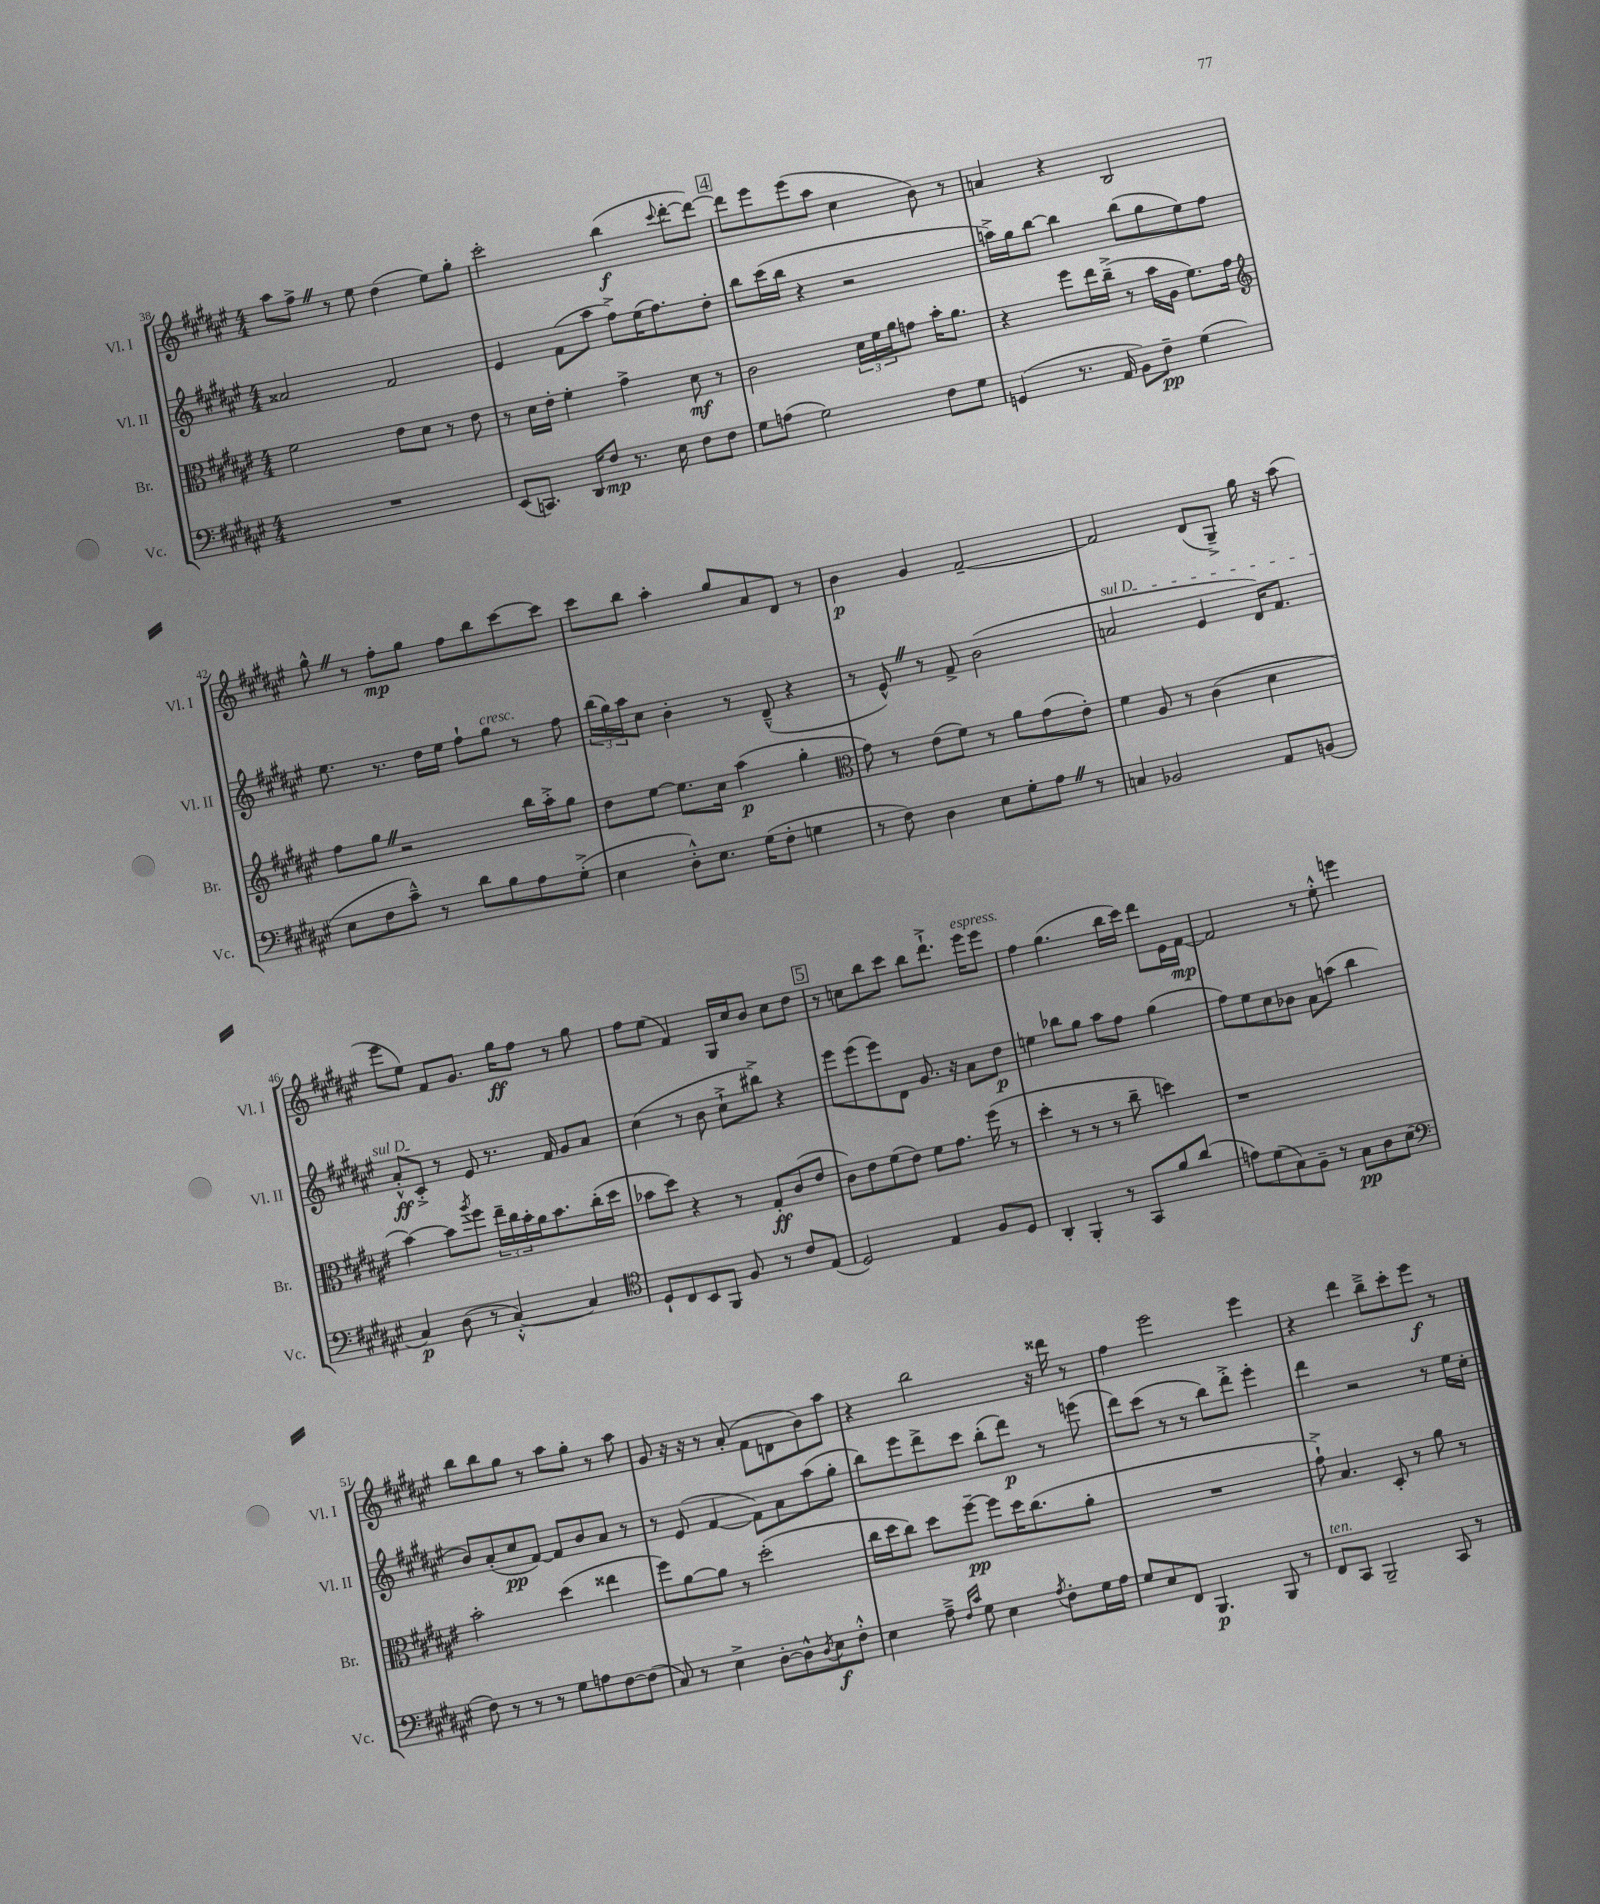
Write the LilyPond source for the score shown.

<<
\new StaffGroup <<
\new Staff = "s0" \with { instrumentName = "Vl. I" shortInstrumentName = "Vl. I" } {
    \clef treble \key fis \major \numericTimeSignature \time 4/4
    ais''8 fis''8-> \once \override BreathingSign.text = \markup { \musicglyph "scripts.caesura.straight" } \breathe r8 eis''8 dis''4( eis''8) gis''8-. |
    cis'''2-. b''4\f( \appoggiatura { cis'''8 } dis'''8~-. dis'''8~) |
    \mark \markup { \box "4" } dis'''8 eis'''8 eis'''8( ais''8 cis''4 b'8) r8 |
    a'4 r4 b2 |
    gis''8-^ \once \override BreathingSign.text = \markup { \musicglyph "scripts.caesura.straight" } \breathe r8 fis''8-.\mp gis''8 fis''8 b''8 cis'''8~ cis'''8 |
    cis'''8 b''8 ais''4-. gis''8 ais'8 dis'8 r8 |
    b'4\p gis'4 fis'2~-- |
    fis'2 dis'8( gis8--->) gis''16 r16 ais''8( |
    eis'''8 eis''8) fis'8 gis'8. gis''16\ff fis''8 r8 gis''8 |
    fis''8 eis''8( fis'4) gis16 cis''16 b'8 cis''8 dis''8 |
    \mark \markup { \box "5" } r8 c''8 b''8 cis'''8 b''8 dis'''8.-!-> eis'''16^\markup { \italic "espress." } eis'''8 |
    fis''4 gis''4.( b''16 cis'''16) dis'''8 eis'16 fis'16~\mp |
    fis'2 r8 eis''8-.-^ e'''4 |
    b''8 b''8 gis''8 r8 ais''8 gis''8-. r8 ais''8 |
    gis'8 r16 r16 r8 ais'8-.( fis'8 d'8 b'8) ais''8 |
    r4 b''2 r16 disis'''16 r8 |
    fis''4 eis'''2 eis'''4 |
    r4 dis'''4 b''8---> cis'''8-. eis'''8\f r8 \bar "|." |
}
\new Staff = "s1" \with { instrumentName = "Vl. II" shortInstrumentName = "Vl. II" } {
    \clef treble \key fis \major \numericTimeSignature \time 4/4
    aisis'2 fis'2 |
    eis'4 fis'8( ais''8 fis''8->) eis''16( fis''8.) dis''8-. |
    \mark \markup { \box "4" } b''8 cis'''16( b''16 r4 r2 |
    a''16->) gis''16 b''8~ b''4 b''8( gis''8 eis''8) fis''8 |
    eis''8. r8. dis''16 eis''16 fis''8-! gis''8^\markup { \italic "cresc." } r8 fis''8 |
    \tuplet 3/2 { b''16( gis''16) ais''16 } cis''8 b'4-. r8 dis'8---^( r4 |
    r8 eis'8-^) \once \override BreathingSign.text = \markup { \musicglyph "scripts.caesura.straight" } \breathe r8 fis'8-> b'2( |
    \once \override TextSpanner.bound-details.left.text = \markup { \italic "sul D" } a'2\startTextSpan eis'4 dis'16) fis'8. |
    ais'8-.-^\ff cis'8-.->\stopTextSpan r8 eis'8 r8. fis'16 gis'8 ais'8 |
    cis''4( r8 b'8 cis''8-!-> bis''8->) r4 |
    \mark \markup { \box "5" } eis'''8 eis'''8( eis'''8) dis'8 gis'8. r16 ais'8 dis''8\p |
    e''4 bes''8 gis''8 ais''8 fis''8 gis''4( |
    fis''8) eis''8 cis''8 bes'8 ais'8 a''8( b''4 |
    b'8) ais'8-.( cis''8\pp fis'8~) fis'8 b'8 ais'8 r8 |
    r8 eis'8( fis'4~ fis'8) ais'8 ais''8( gis''8-. |
    b''8) eis'''8 dis'''8-> cis'''8 b''8-.( dis'''8\p) r8 e'''8( |
    dis'''8) cis'''8( r8 r8 b''8) dis'''8-.-> eis'''4-. |
    dis'''4 r2 r8 eis''16 cis''16-. \bar "|." |
}
\new Staff = "s2" \with { instrumentName = "Br." shortInstrumentName = "Br." } {
    \clef alto \key fis \major \numericTimeSignature \time 4/4
    fis'2 eis'8 dis'8 r8 eis'8 |
    r8 dis'16 eis'16-. fis'4-. gis'4-> dis'8\mf r8 |
    \mark \markup { \box "4" } cis'2 \tuplet 3/2 { dis'16 fis'16 ais'16 } g'8 b'16-. ais'8. |
    r4 fis''8 eis''16 cis''16--->( r8 b'16 ais16 fis'8.) gis'16 |
    \clef treble fis''8 gis''8 \once \override BreathingSign.text = \markup { \musicglyph "scripts.caesura.straight" } \breathe r2 b''16 ais''16-.-> gis''8 |
    dis''8 eis''8~ eis''8. cis''16 ais''4\p( gis''4-. |
    \clef alto gis'8) r8 eis'8( fis'8) r8 ais'8 gis'8( eis'8-.) |
    fis'4 ais8 r8 cis'4( dis'4 |
    b'4~) b'8 \acciaccatura { ais''8 } fis''8 \tuplet 3/2 { eis''16-- cis''16 b'16-. } ais'16 b'8. cis''16-.( dis''16 |
    bes'8 dis''8) r4 r8 gis8-.\ff cis'8( eis'8 |
    \mark \markup { \box "5" } cis'8) eis'8 fis'8( eis'8) fis'8 gis'8. fis''16( r8 |
    dis''4-. r8 r8 r8 cis''8-- d''4) |
    r1 |
    b'2-. dis''4( eisis''4 |
    fis''8) ais'8~ ais'8 r8 dis''2-.( |
    cis''16 dis''16 cis''8) dis''8 fis''8~--\pp fis''8 dis''16 cis''8.( ais'8-. |
    R1 |
    gis'8-!->) b4. dis8-. r8 ais'8 r8 \bar "|." |
}
\new Staff = "s3" \with { instrumentName = "Vc." shortInstrumentName = "Vc." } {
    \clef bass \key fis \major \numericTimeSignature \time 4/4
    R1 |
    eis,8( c,8.) dis,16 fis8\mp r8. eis16 fis8 fis8 |
    \mark \markup { \box "4" } gis8 a8( gis2) fis8 gis8 |
    g,4( r8. ais,16 b,8) fis8--\pp gis4( |
    eis8 fis8 cis'8---^) r8 dis'8 b8 ais8 gis8-.->( |
    eis4 dis8-.-^) eis8. gis16( fis8-. g4 |
    r8 fis8) dis4 eis8 gis8-. ais8 \once \override BreathingSign.text = \markup { \musicglyph "scripts.caesura.straight" } \breathe r8 |
    c4 bes,2 ais,8 b,8( |
    cis4\p) dis8( r8 cis4~-.-^) cis4 |
    \clef tenor dis8-! cis8 b,8 fis,8 fis8 r8 cis'8 eis8( |
    \mark \markup { \box "5" } dis2) eis4 fis8 dis8 |
    ais,4-. fis,4-. r8 gis,8 fis'8 ais'8( |
    e'8) dis'8( gis8) fis8-- r8 gis8\pp ais8 b8( |
    \clef bass fis8) r8 r8 r8 gis8 a8 fis8~ fis8( |
    cis8) r8 eis4-> dis8~-. dis8-^ \acciaccatura { dis8 } eis8\f fis8-.-^ |
    eis4 ais8---> \grace { fis16 cis'16 } gis8 eis4 \acciaccatura { ais8 } fis8-. gis16 ais16 |
    gis8 eis8 fis,8 b,,4.\p b,,8 r8 |
    fis,8^\markup { \italic "ten." } cis,8 b,,2-- cis,8 r8 \bar "|." |
}
>>
>>
\layout { \context { \Score currentBarNumber = #38 } }
